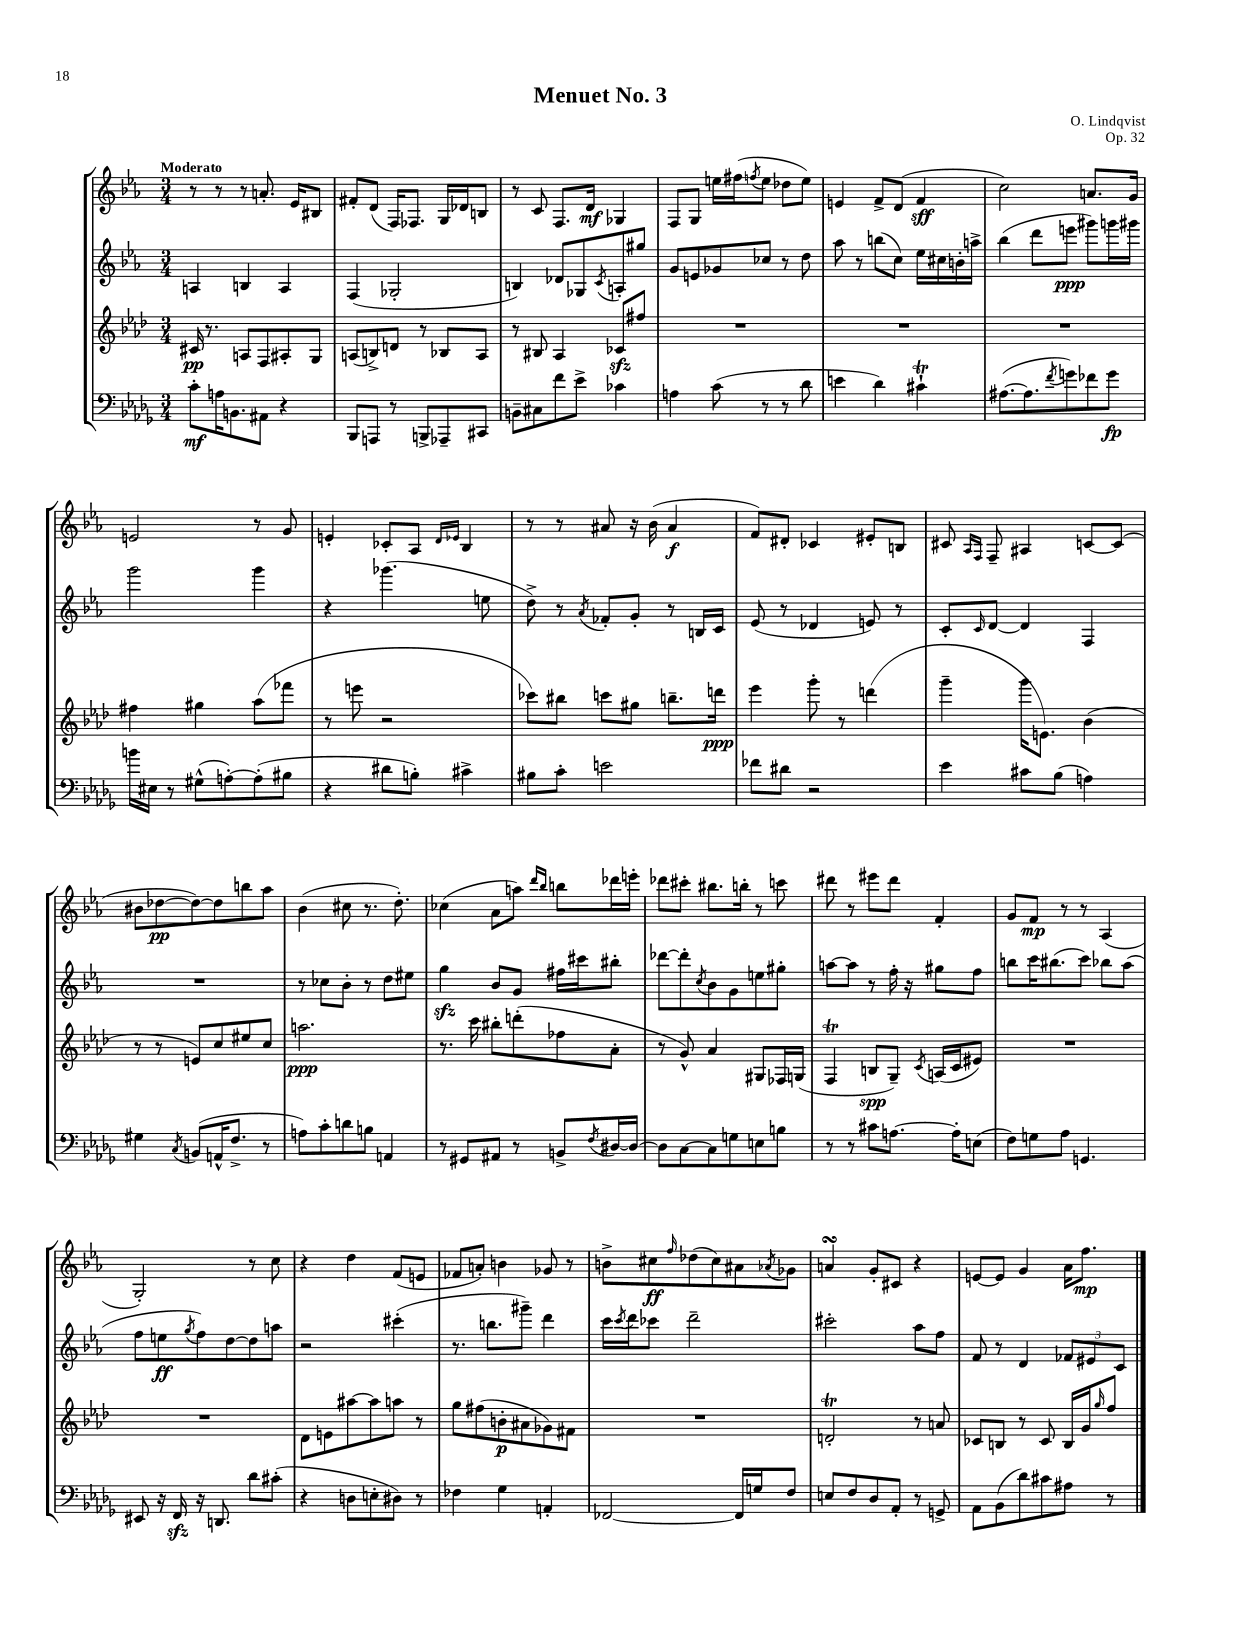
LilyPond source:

\header { title = "Menuet No. 3" composer = "O. Lindqvist" opus = "Op. 32" }
<<
\new StaffGroup <<
\new Staff = "s0" {
    \clef treble \key ees \major \numericTimeSignature \time 3/4 \tempo "Moderato"
    r8 r8 r8 a'8.-. ees'16 bis8 |
    fis'8-. d'8( f16) fes8. g16 des'16 b8 |
    r8 c'8 f8. d'16\mf ges4 |
    f8 g8 e''16 fis''16( \acciaccatura { f''8 } e''8 des''8 e''8) |
    e'4 f'8-> d'8( f'4\sff |
    c''2) a'8. g'16 |
    e'2 r8 g'8 |
    e'4-. ces'8-. aes8 \grace { d'16 ees'16 } bes4 |
    r8 r8 ais'8 r16 bes'16( ais'4\f |
    f'8) dis'8-. ces'4 eis'8-. b8 |
    cis'8 \grace { aes16 f16 } f8-- ais4 c'8~ c'8( |
    bis'8 des''8~\pp des''8~) des''8 b''8 aes''8 |
    bes'4( cis''8 r8. d''8.-.) |
    ces''4( aes'8 a''8) \grace { d'''16 bes''16 } b''8 des'''16 e'''16-. |
    des'''8 cis'''8-. bis''8. b''16-. r8 c'''8 |
    dis'''8 r8 eis'''8 dis'''8 f'4-. |
    g'8 f'8\mp r8 r8 aes4( |
    g2-.) r8 c''8 |
    r4 d''4 f'8( e'8 |
    fes'8 a'8-.) b'4 ges'8 r8 |
    b'8-> cis''8\ff \grace { f''16 } des''8( cis''8) ais'8 \acciaccatura { aes'8 } ges'8 |
    a'4\turn g'8-. cis'8 r4 |
    e'8~ e'8 g'4 aes'16 f''8.\mp \bar "|." |
}
\new Staff = "s1" {
    \clef treble \key ees \major \numericTimeSignature \time 3/4
    a4 b4 a4 |
    f4( ges2-. |
    b4) des'8 ges8 \acciaccatura { c'8 } a8-. gis''8 |
    g'8 e'8 ges'8 ces''8 r8 d''8 |
    aes''8 r8 b''8( c''8) ees''16 cis''16 b'16-. a''16-> |
    bes''4( d'''8 e'''8\ppp gis'''8) g'''16 gis'''16 |
    g'''2 g'''4 |
    r4 ges'''4.( e''8 |
    d''8->) r8 \acciaccatura { aes'8 } fes'8-. g'8-. r8 b16 c'16 |
    ees'8( r8 des'4 e'8) r8 |
    c'8-. \grace { c'16 } d'8~ d'4 f4 |
    R2. |
    r8 ces''8 bes'8-. r8 d''8 eis''8 |
    g''4\sfz bes'8 g'8 fis''16 cis'''16 bis''8-. |
    des'''8~ des'''8-. \acciaccatura { c''8 } bes'8 g'8 e''8 gis''8-. |
    a''8~ a''8 r8 f''16-. r16 gis''8 f''8 |
    b''8 c'''16 bis''8.( c'''8) bes''8 aes''8( |
    f''8 e''8\ff \acciaccatura { g''8 } f''8) d''8~ d''8 a''8 |
    r2 cis'''4-.( |
    r8. b''8. gis'''8--) d'''4 |
    c'''16 \acciaccatura { c'''8 } d'''16 ces'''8 d'''2-- |
    cis'''2-. aes''8 f''8 |
    f'8 r8 d'4 \tuplet 3/2 { fes'8 eis'8 c'8 } \bar "|." |
}
\new Staff = "s2" {
    \clef treble \key aes \major \numericTimeSignature \time 3/4
    cis'16\pp r8. a8 f8 ais8-. g8 |
    a8( b8->) d'8 r8 bes8 a8 |
    r8 bis8 aes4 ces'8\sfz fis''8 |
    R2. |
    R2. |
    R2. |
    fis''4 gis''4 aes''8( fes'''8 |
    r8 e'''8 r2 |
    ces'''8) bis''8 c'''8 gis''8 b''8.-- d'''16\ppp |
    ees'''4 g'''8-. r8 d'''4( |
    g'''4-- g'''16 e'8.) bes'4( |
    r8 r8 e'8) c''8 eis''8 c''8 |
    a''2.\ppp |
    r8. c'''16 bis''8-. d'''8-.( fes''8 aes'8-. |
    r8 g'8-^) aes'4 gis8 fes16 g16( |
    f4\trill b8\spp g8--) \acciaccatura { c'8 } a16( c'16 eis'8) |
    R2. |
    R2. |
    des'8 e'8 ais''8~ ais''8 a''8 r8 |
    g''8 fis''8( b'8-.\p ais'8 ges'8) fis'8 |
    R2. |
    d'2-.\trill r8 a'8 |
    ces'8 b8 r8 ces'8 b16 g'16 \grace { g''16 } f''8 \bar "|." |
}
\new Staff = "s3" {
    \clef bass \key des \major \numericTimeSignature \time 3/4
    c'8-.\mf a16 b,8. ais,8 r4 |
    bes,,8 a,,8 r8 b,,8-> aes,,8-- cis,8 |
    b,8-- cis8 f'8 ees'8-> ces'4 |
    a4 c'8( r8 r8 des'8 |
    e'4 des'4) cis'4-!\trill |
    ais8.~( ais8. \acciaccatura { f'8 } g'8) fes'8 g'8\fp |
    b'16 eis16 r8 gis8-^( a8~-.) a8-.( bis8 |
    r4 dis'8 b8-.) cis'4-> |
    bis8 c'8-. e'2 |
    fes'8 dis'8 r2 |
    ees'4 cis'8 bes8( a4) |
    gis4 \acciaccatura { c8 } b,8( a,16-^ f8.-> r8 |
    a8) c'8-. d'8 b8 a,4 |
    r8 gis,8 ais,8 r8 b,8-> \acciaccatura { f8 } dis16~ dis16~ |
    dis8 c8~ c8 g8 e8 b8 |
    r8 r8 cis'8 a8.~ a16-. e8( |
    f8) g8 aes8 g,4. |
    eis,8 r16 f,16\sfz r16 d,8. des'8 cis'8-.( |
    r4 d8 e8-. dis8) r8 |
    fes4 ges4 a,4-. |
    fes,2~ fes,16 g16 f8 |
    e8 f8 des8 aes,8-. r8 g,8-> |
    aes,8 bes,8( des'8) cis'8 ais8 r8 \bar "|." |
}
>>
>>
\layout { \context { \Score \remove "Bar_number_engraver" } }
